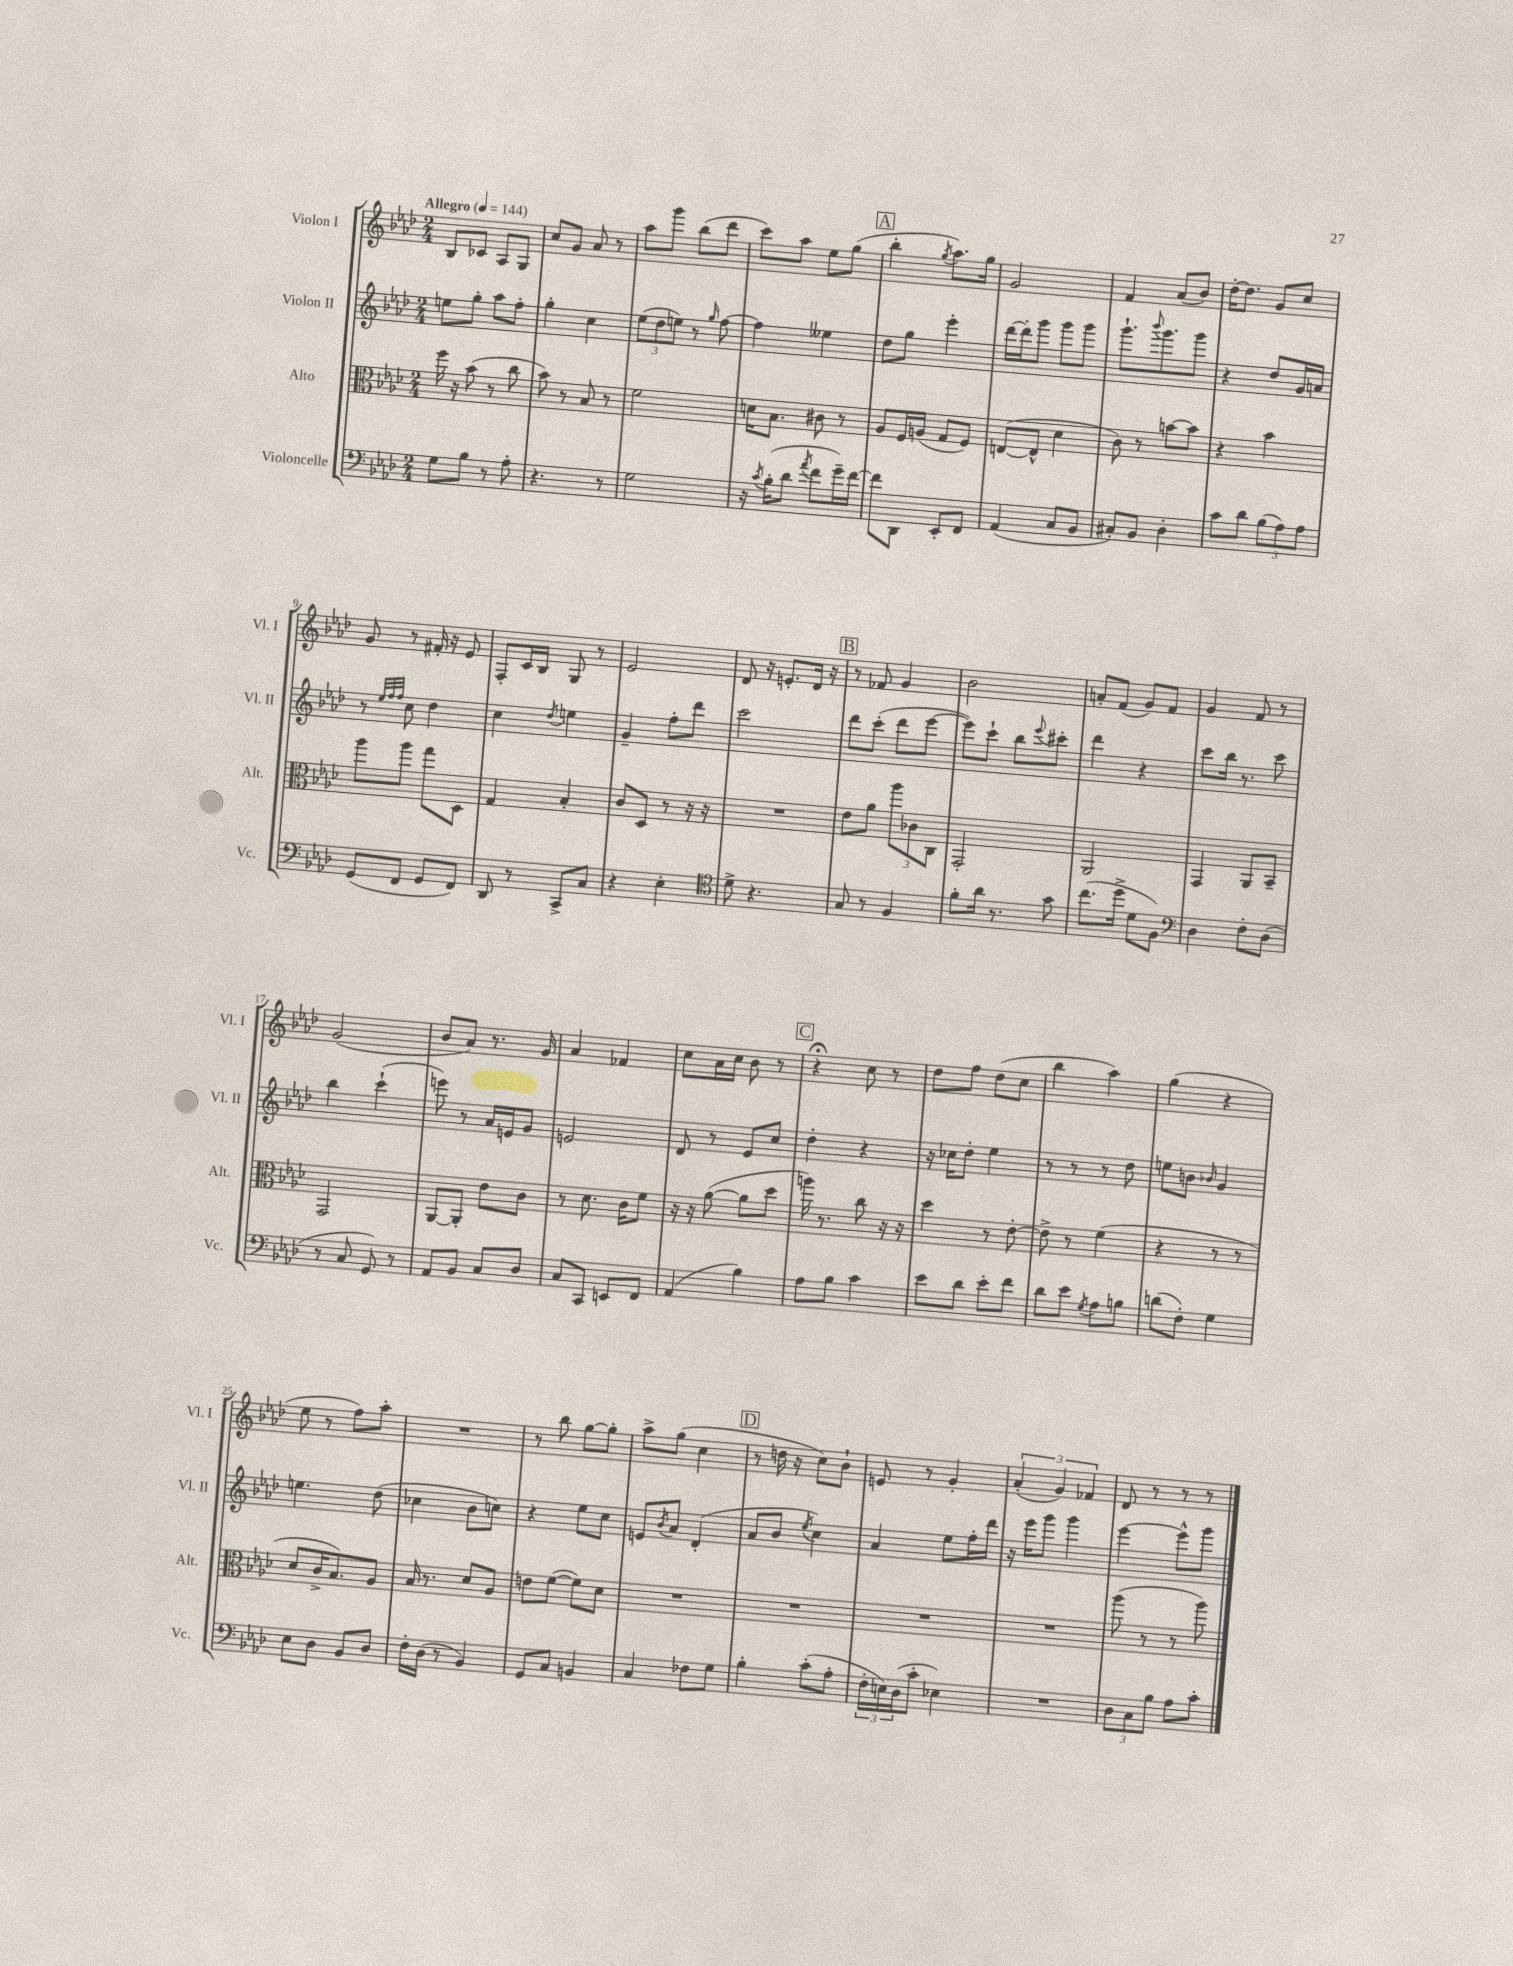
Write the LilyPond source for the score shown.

<<
\new StaffGroup <<
\new Staff = "s0" \with { instrumentName = "Violon I" shortInstrumentName = "Vl. I" } {
    \clef treble \key aes \major \numericTimeSignature \time 2/4 \tempo "Allegro" 4 = 144
    bes8 ces'8 aes8 g8 |
    c''8 g'8 aes'8 r8 |
    aes''8 g'''8 bes''8( des'''8 |
    c'''8) aes''8 ees''8 g''8( |
    \mark \markup { \box "A" } bes''4-. \acciaccatura { g''8 } aes''8.) g''16 |
    g'2 |
    f'4 aes'8( bes'8) |
    des''16~-. des''8. g'8 c''8 |
    g'8 r8 fis'16-. r16 ees'8 |
    f8-. c'16 bes16 g8 r8 |
    ees'2 |
    des'8 r16 e'8.-. des'16 r16 |
    \mark \markup { \box "B" } r8 fes'8 g'4 |
    bes'2 |
    a'8-. f'8( g'8) f'8 |
    g'4 f'8 r8 |
    g'2( |
    bes'8 aes'8) r8. g'16 |
    aes'4 fes'4 |
    c''8 aes'16 c''16 bes'8 r8 |
    \mark \markup { \box "C" } r4\fermata c''8 r8 |
    des''8 f''8 des''8( c''8 |
    bes''4 aes''4) |
    g''4( r4 |
    ees''8 r8 f''8) aes''8-. |
    R2 |
    r8 bes''8 g''8~ g''8-. |
    aes''8-> g''8( c''4 |
    \mark \markup { \box "D" } r8 d''16 r16 c''8) bes'8-! |
    e'8 r8 g'4-. |
    \tuplet 3/2 { aes'4-.( g'4) fes'4 } |
    des'8 r8 r8 r8 \bar "|." |
}
\new Staff = "s1" \with { instrumentName = "Violon II" shortInstrumentName = "Vl. II" } {
    \clef treble \key aes \major \numericTimeSignature \time 2/4
    e''8 g''8-. aes''8 f''8-. |
    g''4-. c''4 |
    \tuplet 3/2 { ees''8( des''8 e''8) } r8 \grace { g''16 } f''8~ |
    f''4 eeses''4 |
    \mark \markup { \box "A" } des''8 g''8 ees'''4-. |
    des'''16~ des'''16-. g'''8 g'''8 g'''8 |
    g'''8.-! \appoggiatura { bes'''8 } g'''8. g'''8 |
    r4 des''8 g'16 a'16 |
    r8 \grace { ees''32 f''32 f''32 } c''8 des''4 |
    c''4 \acciaccatura { des''8 } e''4 |
    g'4-- f''8-. des'''8 |
    c'''2 |
    \mark \markup { \box "B" } des'''8 c'''8-.( des'''8 ees'''8~ |
    ees'''8) c'''8-! bes''8 \appoggiatura { ees'''8 } cis'''8-. |
    des'''4 r4 |
    c'''8 bes''16 r8. c'''8 |
    bes''4 c'''4-!( |
    e'''8) r8 aes'16 e'16 g'8 |
    e'2 |
    des'8 r8 ees'8 c''8 |
    \mark \markup { \box "C" } des''4-. r4 |
    r16 ces''16 des''8-. ees''4 |
    r8 r8 r8 des''8 |
    e''8 b'8 \grace { bes'16 } g'4 |
    e''4. des''8( |
    ces''4 bes'8 c''8) |
    r4 ees''8 c''8 |
    e'8 \acciaccatura { bes'8 } aes'8 des'4-.( |
    \mark \markup { \box "D" } aes'8 bes'8 \acciaccatura { ees''8 } c''4) |
    aes'4 ees''8 f''16-. des'''16 |
    r16 ees'''16 g'''8 g'''4 |
    ees'''4~ ees'''8-^ g'''8 \bar "|." |
}
\new Staff = "s2" \with { instrumentName = "Alto" shortInstrumentName = "Alt." } {
    \clef alto \key aes \major \numericTimeSignature \time 2/4
    f''16 r16 bes'8( r8 c''8 |
    bes'8) r8 bes8 r8 |
    f'2 |
    d'16 bes8. cis'8 r8 |
    \mark \markup { \box "A" } aes8 f16 a16( g8 f8) |
    e8~( e8-^ des'4 |
    c'8) r8 b'8~ b'8 |
    r4 bes'4 |
    aes''8 aes''8 g''8 des8 |
    g4 bes4-. |
    c'8 des8 r8 r16 r16 |
    R2 |
    \mark \markup { \box "B" } ees'8 aes'8 \tuplet 3/2 { aes''8 ces'8 c8 } |
    g,2-. |
    aes,2 |
    g,4 aes,8 bes,8-- |
    g,2 |
    aes,8~ aes,8-. ees'8 c'8 |
    r8 des'8. c'16 f'8 |
    r16 r16 aes'8~( aes'8 des''8 |
    \mark \markup { \box "C" } a''16) r8. c''8 r16 r16 |
    des''4 r8 ees'8~-. |
    ees'8-> r8 f'4( |
    r4 r8 r8 |
    des'8 c'16-> bes8.) aes8 |
    bes16 r8. des'8 aes8 |
    e'8 f'8~( f'8) des'8 |
    R2 |
    \mark \markup { \box "D" } R2 |
    R2 |
    R2 |
    aes''8( r8 r8 aes''8) \bar "|." |
}
\new Staff = "s3" \with { instrumentName = "Violoncelle" shortInstrumentName = "Vc." } {
    \clef bass \key aes \major \numericTimeSignature \time 2/4
    g8 bes8 r8 aes8-. |
    r4. r8 |
    g2 |
    r16 \acciaccatura { c'8 } bes16-.( des'8 \acciaccatura { aes'8 } f'8 g'16--) f'16~ |
    \mark \markup { \box "A" } f'8 des,8 ees,8-. f,8 |
    aes,4( c8 bes,8 |
    cis8-.) bes,8 des4-. |
    c'8 des'8 \tuplet 3/2 { bes8( aes8) aes8 } |
    g,8( f,8 g,8 f,8) |
    des,8 r8 c,8-> c8 |
    r4 ees4-. |
    \clef tenor des'8-> r4. |
    \mark \markup { \box "B" } g8 r8 f4 |
    f'8-. aes'16 r8. g'8 |
    c''8.( des''16-> des'8 f8) |
    \clef bass des4 f8-. des8( |
    r8 c8 g,8) r8 |
    aes,8 bes,8 c8 des8 |
    c8 c,8 e,8 f,8 |
    aes,4( bes4) |
    \mark \markup { \box "C" } aes8 bes8 c'4 |
    ees'8 des'8 ees'8-. f'8 |
    des'8 ees'8 \acciaccatura { g8 } aes8 b8 |
    d'8( f8-.) g4 |
    ees8 des8 bes,8 des8 |
    f16-. des16( r8 bes,4) |
    g,8 c8 b,4 |
    c4 fes8 g8 |
    \mark \markup { \box "D" } bes4-. c'8-.( aes8-. |
    \tuplet 3/2 { f16-. e16) des16( } c'8-. ees4) |
    R2 |
    \tuplet 3/2 { des8 c8 bes8 } aes8 c'8-. \bar "|." |
}
>>
>>
